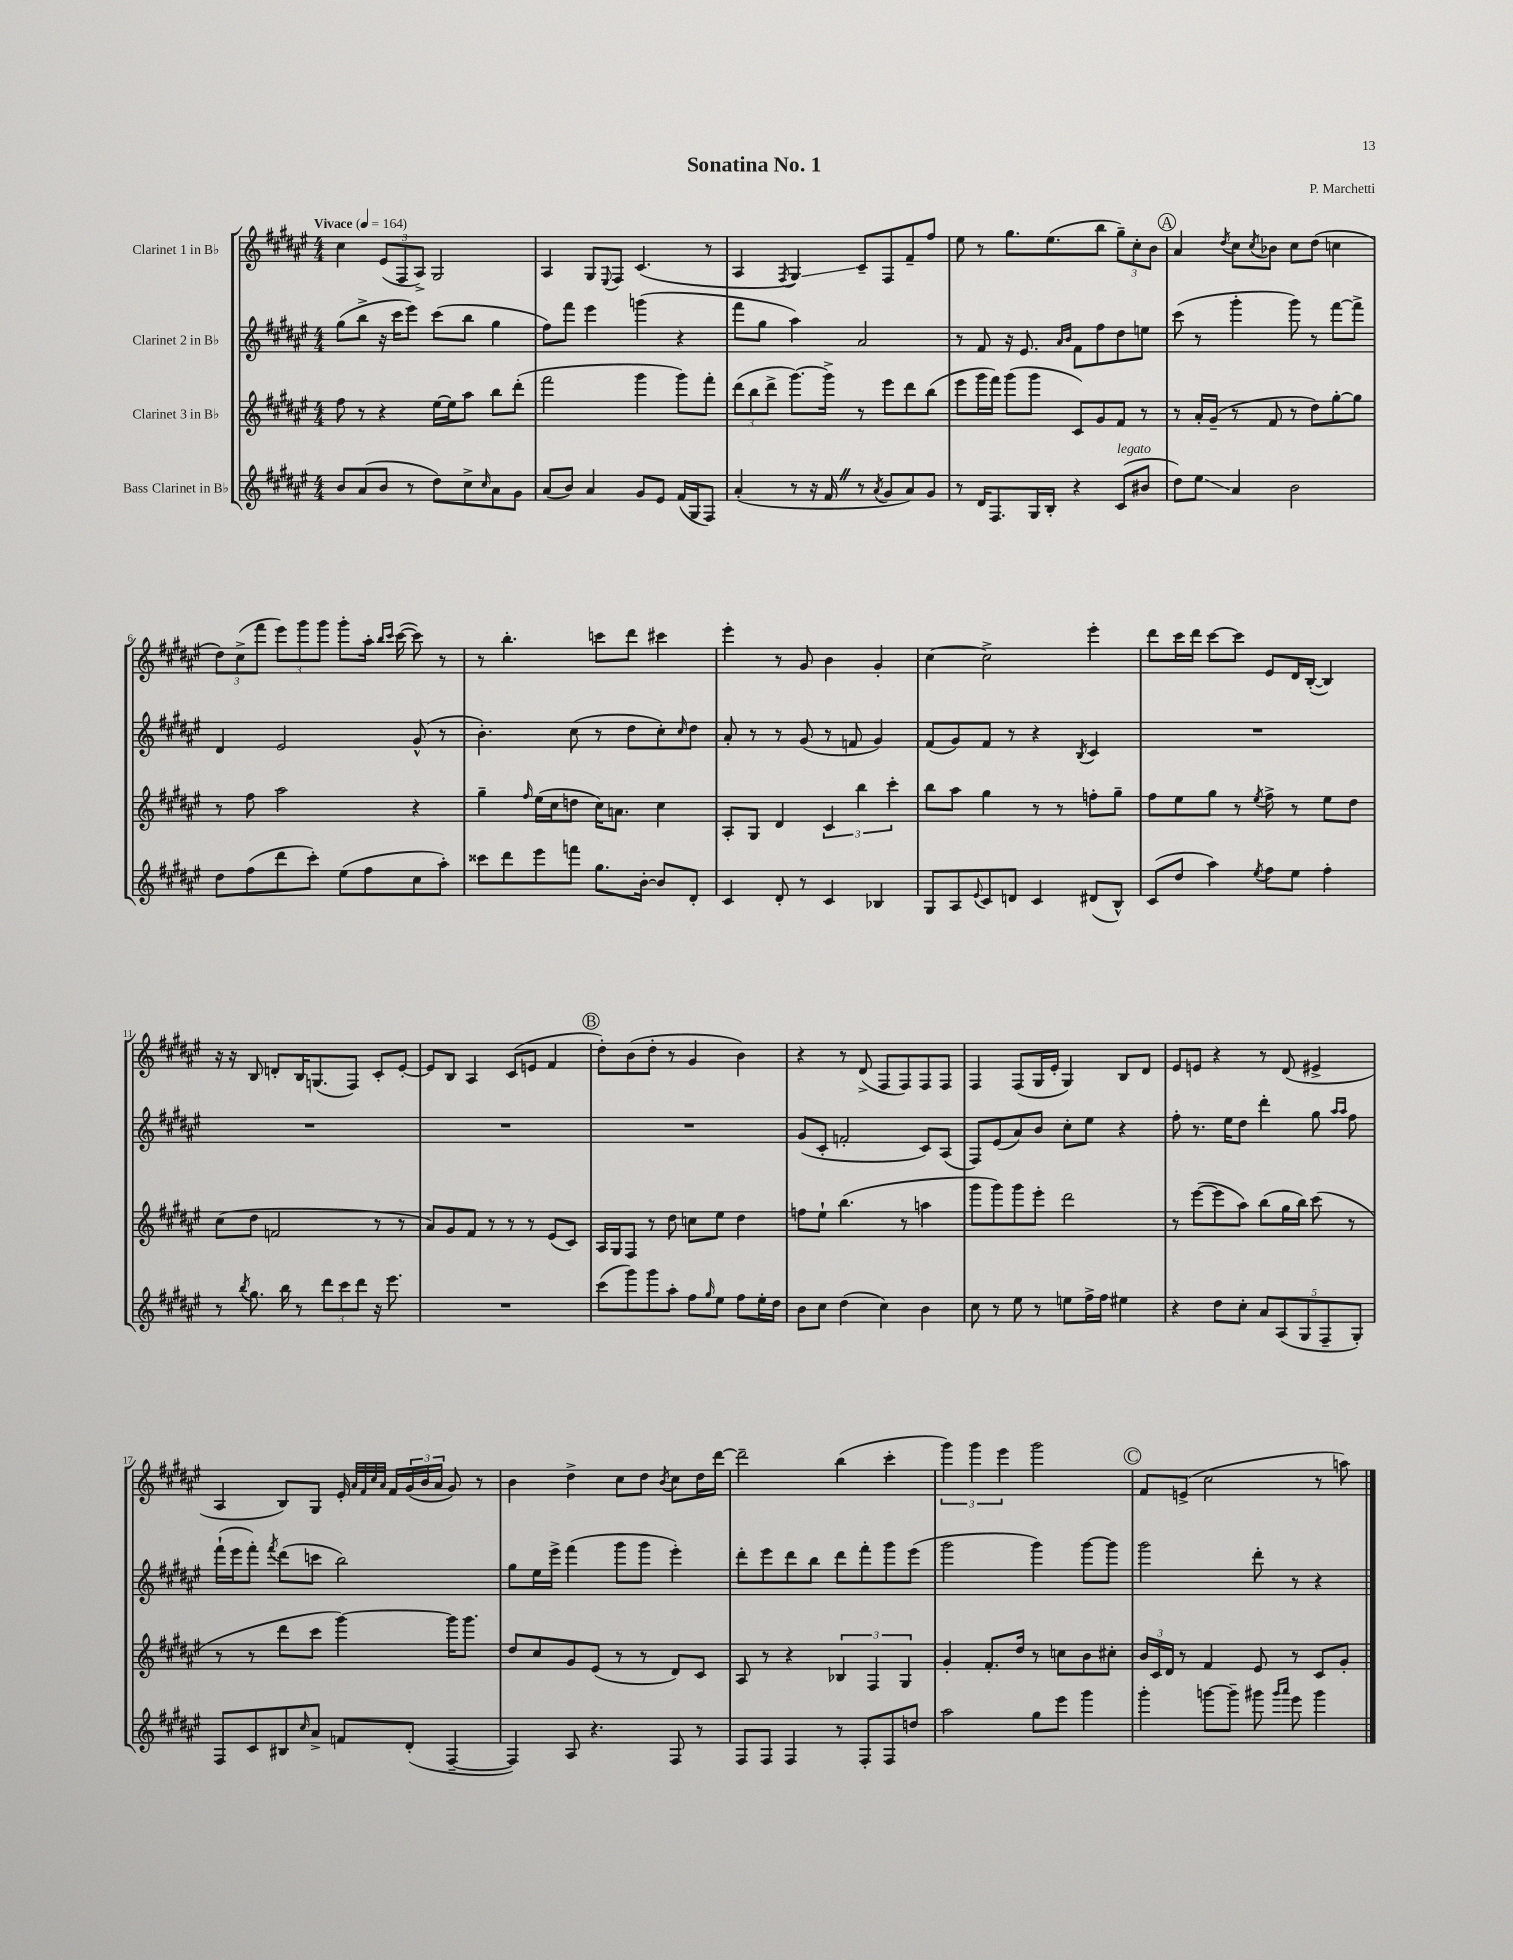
\header { title = "Sonatina No. 1" composer = "P. Marchetti" }
<<
\new StaffGroup <<
\new Staff = "s0" \with { instrumentName = "Clarinet 1 in Bb" } {
    \clef treble \key fis \major \numericTimeSignature \time 4/4 \tempo "Vivace" 4 = 164
    cis''4 \tuplet 3/2 { eis'8( fis8 ais8->) } gis2 |
    ais4 gis8 \appoggiatura { eis8 } fis8 cis'4.( r8 |
    ais4 \acciaccatura { fis8 } gis4\glissando) cis'8-- fis8 fis'8-- fis''8 |
    eis''8 r8 gis''8. eis''8.( b''8 \tuplet 3/2 { gis''8--) cis''8-. b'8 } |
    \mark \markup { \circle "A" } ais'4 \acciaccatura { dis''8 } cis''8 \acciaccatura { cis''8 } bes'8 cis''8 dis''8( c''4 |
    \tuplet 3/2 { dis''8) cis''8->( fis'''8 } \tuplet 3/2 { eis'''8) gis'''8 gis'''8 } gis'''8-. ais''16-. \grace { b''16 cis'''16 } cis'''16~( cis'''8) r8 |
    r8 b''4.-. c'''8 dis'''8 cis'''4 |
    eis'''4-. r8 gis'8 b'4 gis'4-. |
    cis''4~ cis''2-> eis'''4-. |
    dis'''8 cis'''16 dis'''16 cis'''8~ cis'''8 eis'8 dis'16 b16~-.( b4) |
    r16 r16 b8 d'8-. b16 g8.( fis8) cis'8-. eis'8~-. |
    eis'8 b8 ais4 cis'8( e'8 fis'4 |
    \mark \markup { \circle "B" } dis''8-.) b'8( dis''8-. r8 gis'4 b'4) |
    r4 r8 dis'8->( fis8 fis8) fis8 fis8 |
    fis4 fis8( gis16 eis'16-. gis4) b8 dis'8 |
    eis'8 e'8 r4 r8 dis'8( eis'4-> |
    ais4 b8) gis8 eis'16-. \grace { ais'32 fis'32 cis''32 ais'32 } fis'16 \tuplet 3/2 { gis'16( b'16 ais'16 } gis'8) r8 |
    b'4 dis''4-> cis''8 dis''8 \acciaccatura { b'8 } cis''8 dis''16 dis'''16~ |
    dis'''2-- b''4( cis'''4-. |
    \tuplet 3/2 { gis'''4) gis'''4 eis'''4 } gis'''2 |
    \mark \markup { \circle "C" } fis'8 e'8->( cis''2 r8 a''8) \bar "|." |
}
\new Staff = "s1" \with { instrumentName = "Clarinet 2 in Bb" } {
    \clef treble \key fis \major \numericTimeSignature \time 4/4
    gis''8( b''8-> r16 cis'''16 eis'''8) cis'''8( b''8 gis''4 |
    fis''8) fis'''8 eis'''4 g'''4( r4 |
    fis'''8 gis''8 ais''4) ais'2 |
    r8 fis'8 r16 eis'8. \grace { ais'16 b'16 } fis'8 fis''8 dis''8 e''8 |
    \mark \markup { \circle "A" } cis'''8( r8 gis'''4-. gis'''8) r8 fis'''8~ fis'''8-> |
    dis'4 eis'2 gis'8-^( r8 |
    b'4.-.) cis''8( r8 dis''8 cis''8-.) \grace { cis''16 } dis''8 |
    ais'8-. r8 r8 gis'8( r8 f'8 gis'4) |
    fis'8( gis'8) fis'8 r8 r4 \acciaccatura { b8 } cis'4 |
    R1 |
    R1 |
    R1 |
    \mark \markup { \circle "B" } R1 |
    gis'8( cis'8-. f'2-. cis'8) ais8( |
    fis8) eis'8( ais'8) b'8 cis''8-. eis''8 r4 |
    fis''8-. r8. eis''16 dis''8 dis'''4-. gis''8 \grace { ais''16 ais''16 } fis''8 |
    fis'''16-!( eis'''16 fis'''8-.) \acciaccatura { fis'''8 } dis'''8( c'''8 b''2) |
    gis''8 eis''16 eis'''16-> fis'''4( gis'''8 gis'''8 eis'''4-.) |
    dis'''8-. eis'''8 dis'''8 b''8 dis'''8 fis'''8-. gis'''8 eis'''8( |
    gis'''2 gis'''4) gis'''8~ gis'''8 |
    \mark \markup { \circle "C" } gis'''2 dis'''8-. r8 r4 \bar "|." |
}
\new Staff = "s2" \with { instrumentName = "Clarinet 3 in Bb" } {
    \clef treble \key fis \major \numericTimeSignature \time 4/4
    fis''8 r8 r4 eis''16~ eis''16 ais''8 b''8 dis'''8-.( |
    fis'''2 gis'''4 gis'''8) fis'''8-. |
    \tuplet 3/2 { dis'''8( b''8 dis'''8-> } gis'''8.~) gis'''16-> r8 eis'''8 dis'''8 b''8( |
    eis'''8 gis'''16 fis'''16) gis'''8( gis'''8 cis'8) gis'8 fis'8 r8 |
    \mark \markup { \circle "A" } r8 ais'16-. gis'16--( r8 fis'8 r8 dis''8) gis''8~-. gis''8 |
    r8 fis''8 ais''2 r4 |
    gis''4-- \grace { fis''16 } eis''16( cis''16 d''8 cis''16) a'8. cis''4 |
    ais8-. gis8 dis'4 \tuplet 3/2 { cis'4 b''4 cis'''4-. } |
    b''8 ais''8 gis''4 r8 r8 f''8-. gis''8-- |
    fis''8 eis''8 gis''8 r8 \acciaccatura { eis''8 } fis''8-> r8 eis''8 dis''8 |
    cis''8( dis''8 f'2 r8 r8 |
    ais'8) gis'8 fis'8 r8 r8 r8 eis'8( cis'8) |
    \mark \markup { \circle "B" } ais16 gis16 fis8 r8 dis''8 c''8 eis''8 dis''4 |
    f''8 eis''8-! b''4.( r8 a''4 |
    gis'''8 gis'''8) gis'''8 eis'''8-. dis'''2 |
    r8 eis'''8~( eis'''8 ais''8) b''8( gis''16 b''16) cis'''8( r8 |
    r8 r8 dis'''8 cis'''8 gis'''4~) gis'''16 gis'''8. |
    dis''8 cis''8 gis'8 eis'8( r8 r8 dis'8) cis'8 |
    ais8 r8 r4 \tuplet 3/2 { bes4 fis4 gis4 } |
    gis'4-. fis'8.-. dis''16 r8 c''8 b'8 cis''8-. |
    \mark \markup { \circle "C" } \tuplet 3/2 { b'16 cis'16 dis'16 } r8 fis'4 eis'8 r8 cis'8 gis'8-. \bar "|." |
}
\new Staff = "s3" \with { instrumentName = "Bass Clarinet in Bb" } {
    \clef treble \key fis \major \numericTimeSignature \time 4/4
    b'8 ais'8( b'8 r8 dis''8) cis''8-> \grace { cis''16 } ais'8 gis'8 |
    ais'8( b'8) ais'4 gis'8 eis'8 fis'16( gis16 fis8) |
    ais'4-.( r8 r16 fis'16 \once \override BreathingSign.text = \markup { \musicglyph "scripts.caesura.straight" } \breathe r8 \acciaccatura { ais'8 } gis'8 ais'8) gis'8 |
    r8 dis'16 fis8. gis16 b16-. r4 cis'8^\markup { \italic "legato" }( bis'8 |
    \mark \markup { \circle "A" } dis''8) eis''8\glissando ais'4 b'2 |
    dis''8 fis''8( dis'''8 cis'''8-.) eis''8( fis''8 cis''8 ais''8-.) |
    cisis'''8 dis'''8 eis'''8 f'''8 gis''8. b'16~-. b'8 dis'8-. |
    cis'4 dis'8-. r8 cis'4 bes4 |
    gis8 ais8 \appoggiatura { eis'8 } cis'8 d'8 cis'4 dis'8( b8-^) |
    cis'8( dis''8 ais''4) \acciaccatura { eis''8 } fis''8 eis''8 fis''4-. |
    r8 \acciaccatura { b''8 } gis''8. b''16 r8 \tuplet 3/2 { dis'''8 cis'''8 dis'''8 } r16 eis'''8. |
    R1 |
    \mark \markup { \circle "B" } cis'''8( gis'''8) gis'''8 ais''8-. fis''8 \grace { gis''16 } eis''8 fis''8 eis''16-. dis''16 |
    b'8 cis''8 dis''4( cis''4) b'4 |
    cis''8 r8 eis''8 r8 e''8 fis''16-> fis''16 eis''4 |
    r4 dis''8 cis''8-. \tuplet 5/4 { ais'8 ais8( gis8 fis8-- gis8-.) } |
    fis8 cis'8 bis8 \grace { cis''16 } ais'8-> f'8 dis'8-.( fis4~-- |
    fis4) ais8 r4. fis8 r8 |
    fis8 fis8 fis4 r8 fis8-. fis8 d''8 |
    ais''2 gis''8 eis'''8 gis'''4 |
    \mark \markup { \circle "C" } gis'''4-. g'''8~ g'''8-- gis'''8 \grace { gis'''16 ais'''16 } eis'''8 gis'''4 \bar "|." |
}
>>
>>
